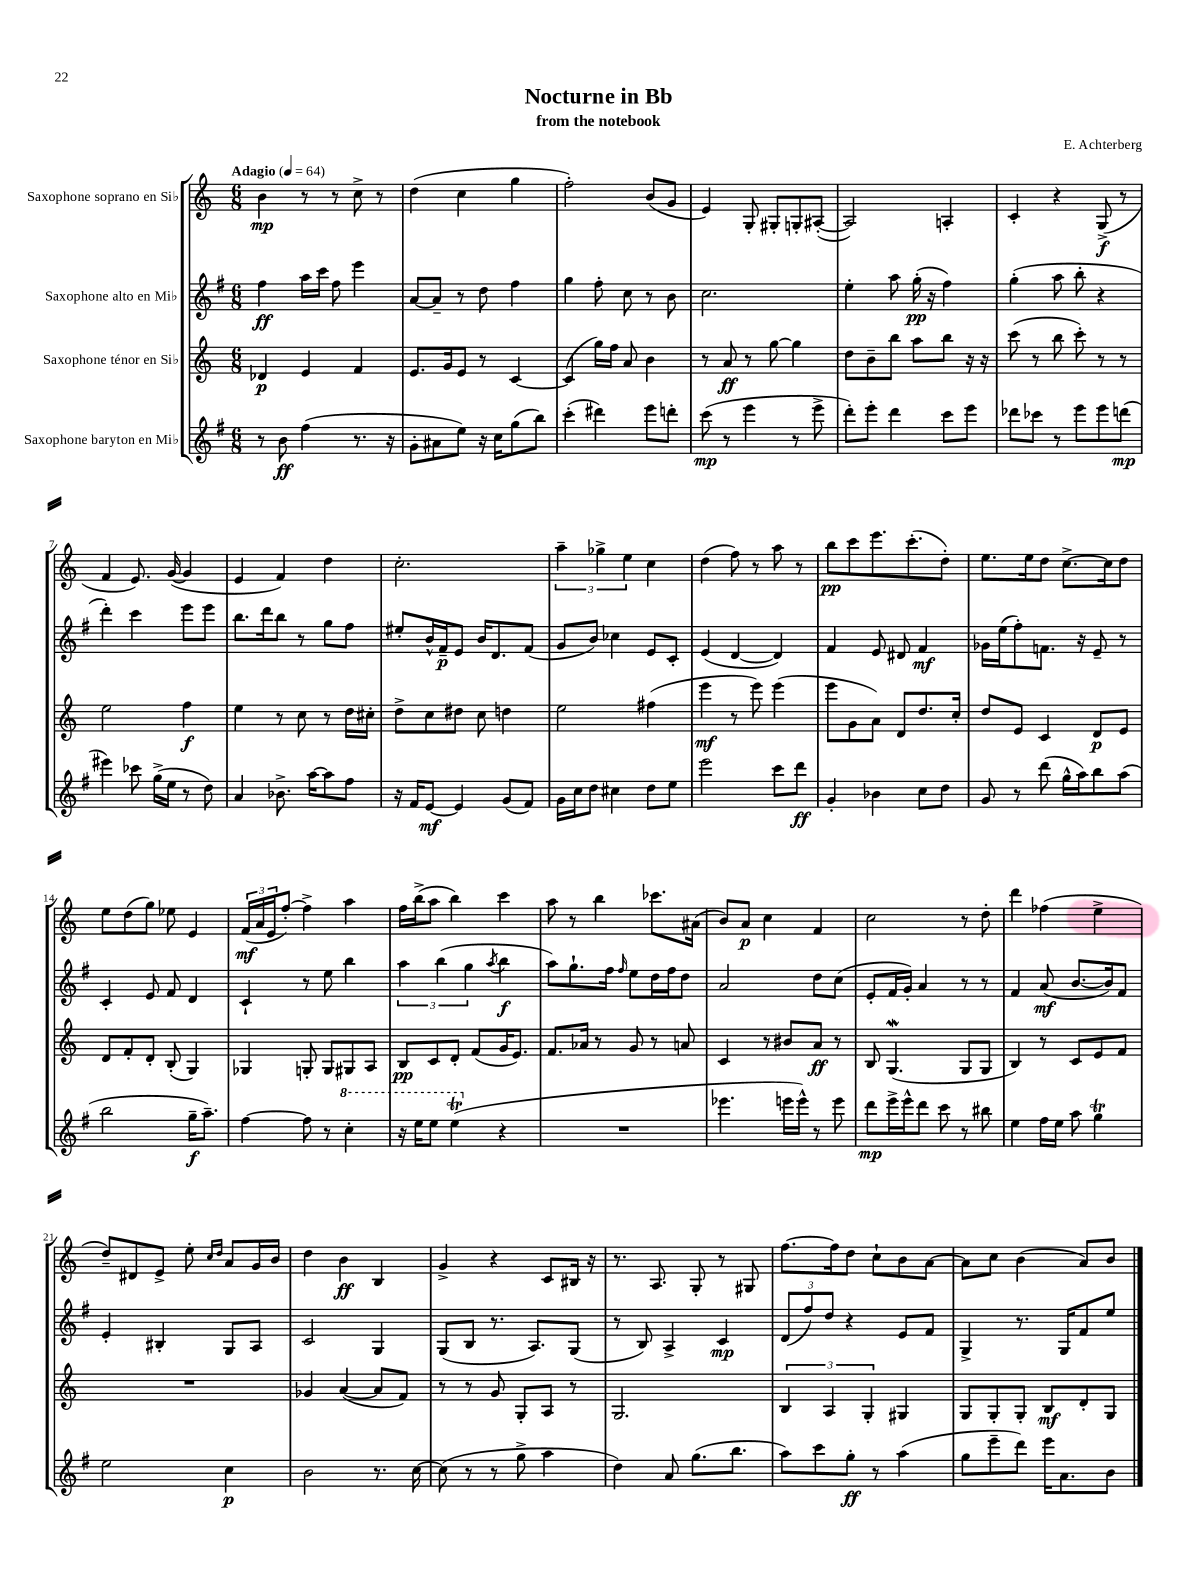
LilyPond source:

\header { title = "Nocturne in Bb" composer = "E. Achterberg" subtitle = "from the notebook" }
<<
\new StaffGroup <<
\new Staff = "s0" \with { instrumentName = "Saxophone soprano en Sib" } {
    \clef treble \key c \major \numericTimeSignature \time 6/8 \tempo "Adagio" 4 = 64
    b'4\mp r8 r8 c''8-> r8 |
    d''4( c''4 g''4 |
    f''2-.) b'8( g'8 |
    e'4) g8-. gis8-. g8-. ais8~-.( |
    ais2) a4-. |
    c'4-. r4 g8->\f( r8 |
    f'4 e'8.) g'16~( g'4 |
    e'4 f'4) d''4 |
    c''2.-. |
    \tuplet 3/2 { a''4-- ges''4-> e''4 } c''4 |
    d''4( f''8) r8 a''8 r8 |
    b''8\pp c'''8 e'''8. c'''8.-.( d''8-.) |
    e''8. e''16 d''8 c''8.~-> c''16 d''8 |
    e''8 d''8( g''8) ees''8 e'4 |
    \tuplet 3/2 { f'16\mf( a'16 e'16 } f''8~-.) f''4-> a''4 |
    f''16 b''16->( a''8 b''4) c'''4 |
    a''8 r8 b''4 ces'''8. ais'16( |
    b'8) a'8\p c''4 f'4 |
    c''2 r8 d''8-. |
    d'''4 fes''4( e''4-> |
    d''8--) dis'8 e'8-> e''8-. \grace { c''16 d''16 } a'8 g'16 b'16 |
    d''4 b'4\ff b4 |
    g'4-> r4 c'8 bis16 r16 |
    r8. a8. g8-. r8 gis8 |
    f''8.~ f''16 d''8 c''8-! b'8 a'8~ |
    a'8 c''8 b'4( a'8) b'8 \bar "|." |
}
\new Staff = "s1" \with { instrumentName = "Saxophone alto en Mib" } {
    \clef treble \key g \major \numericTimeSignature \time 6/8
    fis''4\ff a''16 c'''16 fis''8 e'''4 |
    a'8~ a'8-- r8 d''8 fis''4 |
    g''4 fis''8-. c''8 r8 b'8 |
    c''2. |
    e''4-. a''8 g''16-.\pp( r16 fis''4) |
    g''4-.( a''8 b''8-. r4 |
    d'''4-.) c'''4 e'''8 e'''8 |
    b''8. d'''16 b''8 r8 g''8 fis''8 |
    eis''8-. b'16-^ fis'16--\p e'8 b'16 d'8. fis'8( |
    g'8 b'8) ces''4 e'8 c'8-. |
    e'4( d'4~ d'4) |
    fis'4 e'8 dis'8 fis'4\mf |
    ges'16 e''16( fis''8-.) f'8. r16 e'8-- r8 |
    c'4-. e'8 fis'8 d'4 |
    c'4-! r8 e''8 b''4 |
    \tuplet 3/2 { a''4 b''4( g''4 } \acciaccatura { a''8 } b''4\f |
    a''8) g''8.-! fis''16 \grace { fis''16 } e''8 d''16 fis''16 d''8 |
    a'2 d''8 c''8( |
    e'8-. fis'16 g'16-.) a'4 r8 r8 |
    fis'4 a'8\mf( b'8.~ b'16) fis'8 |
    e'4-. bis4-. g8 a8 |
    c'2 g4 |
    g8( b8 r8. a8.) g8( |
    r8 b8) a4-> c'4\mp |
    \tuplet 3/2 { d'8( fis''8) d''8 } r4 e'8 fis'8 |
    g4-> r8. g16 fis'8 e''8 \bar "|." |
}
\new Staff = "s2" \with { instrumentName = "Saxophone ténor en Sib" } {
    \clef treble \key c \major \numericTimeSignature \time 6/8
    des'4\p e'4 f'4 |
    e'8. g'16 e'8 r8 c'4~ |
    c'4( g''16) f''16 a'8 b'4 |
    r8 a'8\ff r8 g''8~ g''4 |
    d''8 b'8-- b''8 a''8 b''8 r16 r16 |
    c'''8( r8 b''8 c'''8-.) r8 r8 |
    e''2 f''4\f |
    e''4 r8 c''8 r8 d''16 cis''16-. |
    d''8-> c''8 dis''8 c''8 d''4 |
    e''2 fis''4( |
    e'''4\mf r8 e'''8) e'''4( |
    e'''8 g'8 a'8) d'8 d''8. c''16-. |
    d''8 e'8 c'4 d'8\p e'8 |
    d'8 f'8-. d'8-. b8-.( g4) |
    ges4 g8-. g8 gis8 a8 |
    b8\pp c'8 d'8-. f'8( g'16 e'8.) |
    f'8. aes'16 r8 g'8 r8 a'8 |
    c'4 r8 bis'8 a'8\ff r8 |
    b8 g4.\mordent( g8 g8 |
    b4) r8 c'8 e'8 f'8 |
    R2. |
    ges'4 a'4~( a'8 f'8) |
    r8 r8 g'8 g8-. a8 r8 |
    g2. |
    \tuplet 3/2 { b4 a4 g4-. } gis4 |
    g8 g8-. g8-. b8\mf d'8-. g8 \bar "|." |
}
\new Staff = "s3" \with { instrumentName = "Saxophone baryton en Mib" } {
    \clef treble \key g \major \numericTimeSignature \time 6/8
    r8 b'8\ff fis''4( r8. r16 |
    g'8-. ais'8 e''8) r16 c''16 g''8( b''8) |
    c'''4-.( dis'''4) e'''8 d'''8-. |
    c'''8\mp( r8 e'''4 r8 e'''8-> |
    d'''8-.) e'''8-. d'''4 c'''8 e'''8 |
    des'''8 ces'''8 r8 e'''8 e'''8 d'''8\mp( |
    eis'''4) ces'''8 g''16->( e''16 r8 d''8) |
    a'4 bes'8.-> a''16~ a''8 fis''8 |
    r16 fis'16 e'8~\mf e'4 g'8( fis'8) |
    g'16 c''16 d''8 cis''4 d''8 e''8 |
    e'''2 c'''8 d'''8\ff |
    g'4-. bes'4 c''8 d''8 |
    g'8 r8 d'''8( g''16-^ a''16) b''8 a''8( |
    b''2 g''16--\f a''8.--) |
    fis''4~ fis''8 r8 \ottava #1 c'''4-. |
    r16 e'''16 e'''8 e'''4\trill( \ottava #0 r4 |
    R2. |
    ees'''4. e'''16 e'''16-^) r8 e'''8 |
    d'''8\mp e'''16-> e'''16-^ d'''8 c'''8 r8 bis''8 |
    e''4 fis''16 e''16 a''8 g''4\trill |
    e''2 c''4\p |
    b'2 r8. c''16~ |
    c''8( r8 r8 g''8-> a''4 |
    d''4) a'8 g''8.( b''8. |
    a''8) c'''8 g''8-.\ff r8 a''4( |
    g''8 e'''8-- d'''8) e'''16 a'8. b'8 \bar "|." |
}
>>
>>
